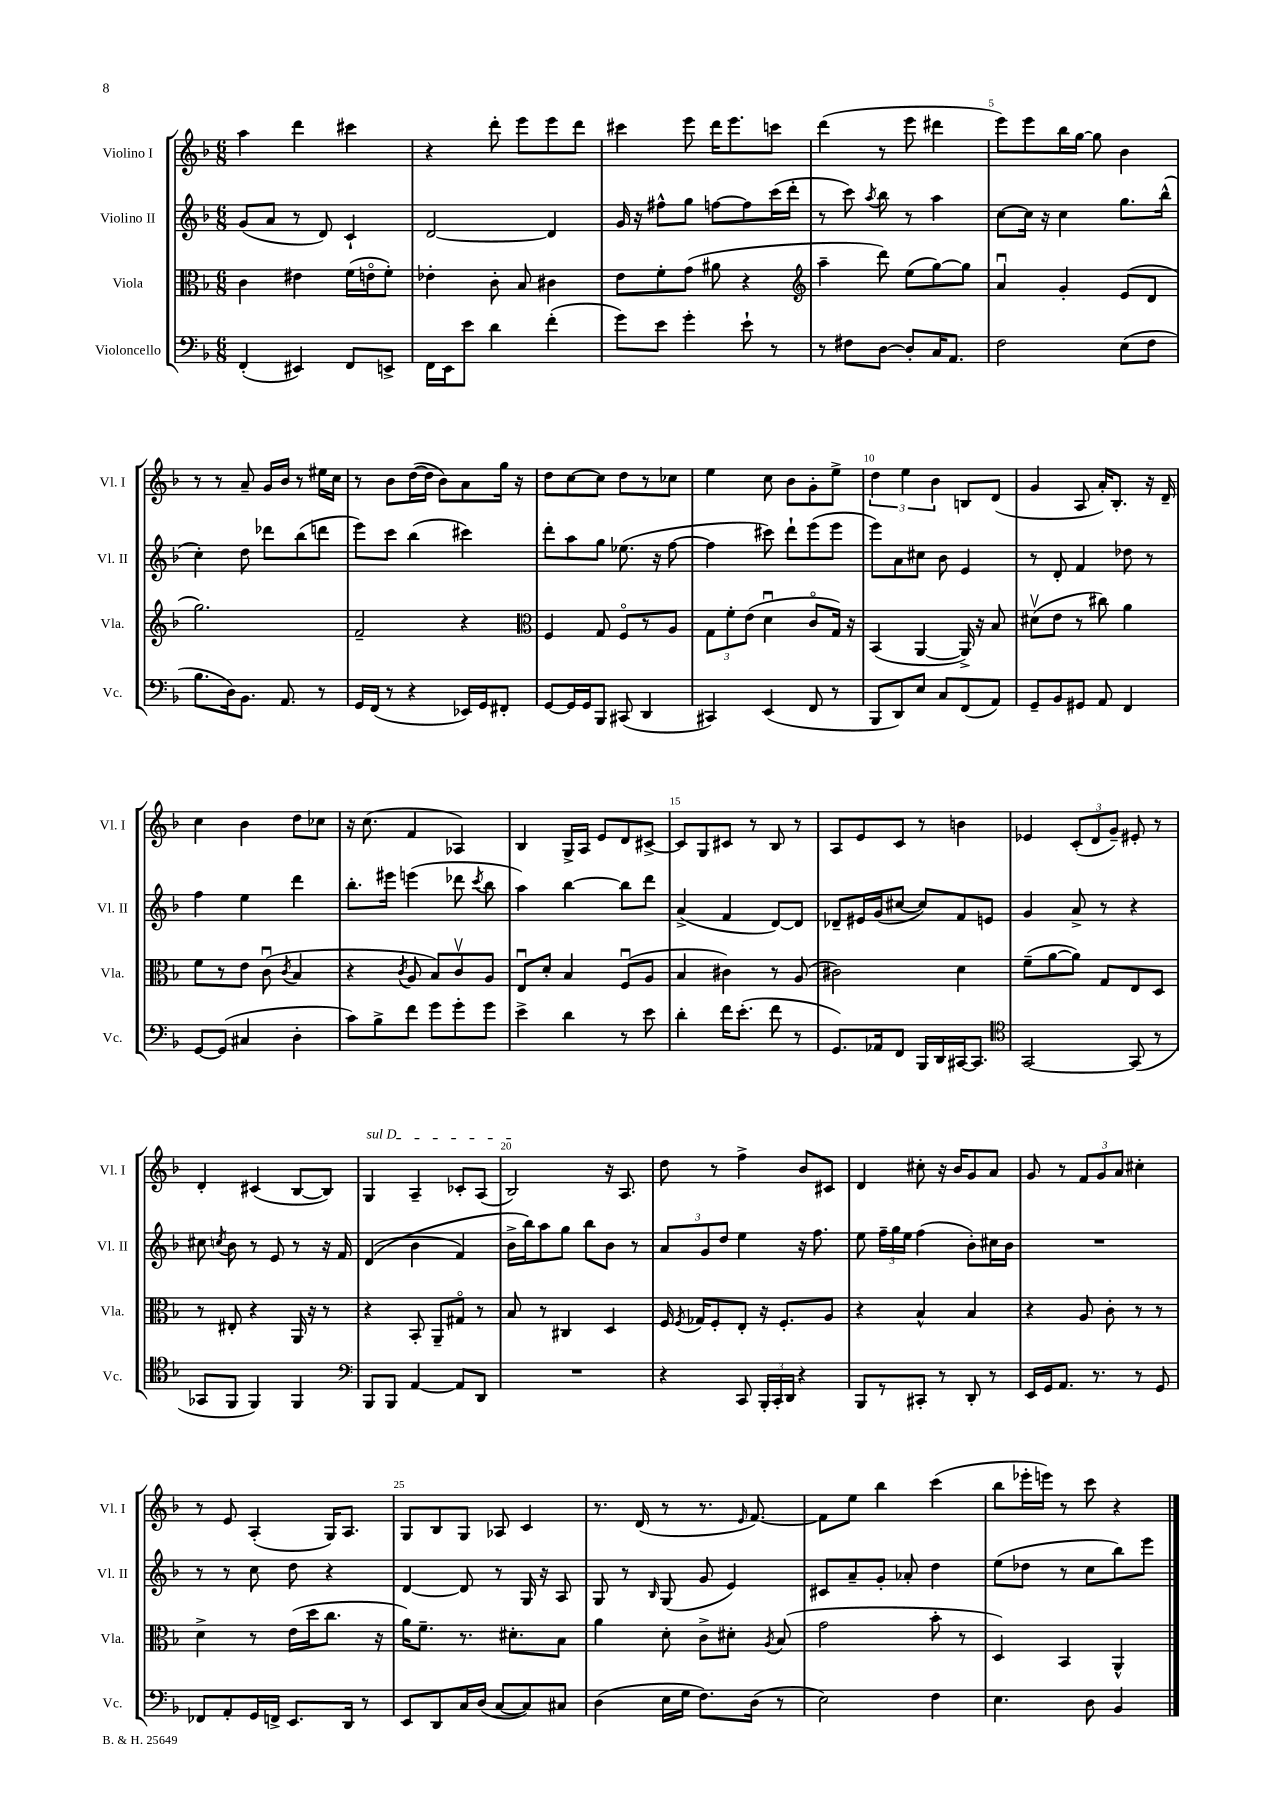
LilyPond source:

<<
\new StaffGroup <<
\new Staff = "s0" \with { instrumentName = "Violino I" shortInstrumentName = "Vl. I" } {
    \clef treble \key f \major \numericTimeSignature \time 6/8
    \autoBeamOff a''4 d'''4 cis'''4 |
    r4 d'''8-. e'''8[ e'''8 d'''8] |
    cis'''4 e'''8 d'''16[ e'''8. c'''8] |
    d'''4( r8 e'''8 dis'''4 |
    e'''8[) e'''8 bes''16 g''16]~ g''8 bes'4 |
    r8 r8 a'8-- g'16[ bes'16] r8 eis''16[ c''16] |
    r8 bes'8[ d''16~( d''16] bes'8[) a'8 g''16] r16 |
    d''8[ c''8~ c''8] d''8[ r8 ces''8] |
    e''4 c''8 bes'8[ g'8-. e''8]-> |
    \tuplet 3/2 { d''4 e''4 bes'4 } b8[ d'8]( |
    g'4 a8 a'16[-.) bes8.]-. r16 d'16-- |
    c''4 bes'4 d''8[ ces''8] |
    r16 c''8.( f'4 aes4) |
    bes4 g16[-> a16] e'8[ d'8 cis'8]~-> |
    cis'8[ g8 cis'8] r8 bes8 r8 |
    a8[ e'8 c'8] r8 b'4 |
    ees'4 \tuplet 3/2 { c'8[-.( d'8 g'8]--) } eis'8-. r8 |
    d'4-. cis'4( bes8[~ bes8]) |
    \once \override TextSpanner.bound-details.left.text = \markup { \italic "sul D" } g4\startTextSpan a4-- ces'8[-. a8]( |
    bes2\stopTextSpan) r16 a8. |
    d''8 r8 f''4-> bes'8[ cis'8] |
    d'4 cis''8-. r16 bes'16[ g'8 a'8] |
    g'8 r8 \tuplet 3/2 { f'8[ g'8 a'8] } cis''4-. |
    r8 e'8 a4-.( g16[) a8.] |
    g8[ bes8 g8] aes8 c'4 |
    r8. d'16( r8 r8. \grace { e'16 } f'8.~) |
    f'8[ e''8] bes''4 c'''4( |
    bes''8[ ees'''16-. e'''16]) r8 c'''8 r4 \bar "|." |
}
\new Staff = "s1" \with { instrumentName = "Violino II" shortInstrumentName = "Vl. II" } {
    \clef treble \key f \major \numericTimeSignature \time 6/8
    \autoBeamOff g'8[( a'8] r8 d'8) c'4-! |
    d'2~ d'4 |
    g'16 r16 fis''8[-^ g''8] f''8[~ f''8 c'''16( d'''16]-. |
    r8 c'''8) \acciaccatura { a''8 } bes''8 r8 a''4 |
    c''8[~ c''16] r16 c''4 g''8.[ bes''16]-^( |
    c''4-.) d''8 des'''8[ bes''8( d'''8] |
    e'''8[) c'''8] bes''4( cis'''4) |
    d'''8[-. a''8 g''8] ees''8.( r16 f''8~ |
    f''4 cis'''8) d'''8[-! e'''8( e'''8] |
    e'''8[) a'8 cis''8] bes'8 e'4 |
    r8 d'8-. f'4 des''8 r8 |
    f''4 e''4 d'''4 |
    bes''8.[-. eis'''16] e'''4( des'''8 \acciaccatura { c'''8 } bes''8 |
    a''4) bes''4~ bes''8[ d'''8] |
    a'4->( f'4 d'8[~) d'8] |
    des'8[-- eis'16 g'16( cis''8]~ cis''8[) f'8 e'8] |
    g'4 a'8-> r8 r4 |
    cis''8 \acciaccatura { c''8 } bes'8 r8 e'8 r8 r16 f'16 |
    d'4(\( bes'4 f'4) |
    bes'16[-> bes''16\) a''8 g''8] bes''8[ bes'8] r8 |
    \tuplet 3/2 { a'8[ g'8 d''8] } e''4 r16 f''8. |
    e''8 \tuplet 3/2 { f''16[-- g''16 e''16] } f''4( bes'8[-.) cis''16 bes'16] |
    R2. |
    r8 r8 c''8 d''8 r4 |
    d'4~ d'8 r8 g16 r16 a8 |
    g8 r8 \grace { bes16 } g8( g'8 e'4) |
    cis'8[ a'8-- g'8]-. aes'8-. d''4 |
    e''8[( des''8] r8 c''8[ bes''8) e'''8] \bar "|." |
}
\new Staff = "s2" \with { instrumentName = "Viola" shortInstrumentName = "Vla." } {
    \clef alto \key f \major \numericTimeSignature \time 6/8
    \autoBeamOff c'4 eis'4 f'16[( e'16\flageolet f'8]-.) |
    ees'4-. c'8-. bes8 cis'4 |
    e'8[ f'8-. g'8]( ais'8 r4 |
    \clef treble a''4-- d'''8) e''8[( g''8~) g''8] |
    a'4\downbow g'4-. e'8[( d'8] |
    g''2.) |
    f'2-- r4 |
    \clef alto f4 g8 f8[\flageolet r8 a8] |
    \tuplet 3/2 { g8[ f'8-. e'8]( } d'4\downbow c'8[\flageolet g16]) r16 |
    bes,4( a,4~ a,16->) r16 bes8 |
    dis'8[\upbow( e'8] r8 cis''8) a'4 |
    f'8[ r8 e'8] c'8\downbow( \acciaccatura { c'8 } bes4 |
    r4 \acciaccatura { c'8 } a8 bes8[) c'8\upbow a8] |
    e8[\downbow d'8]-. bes4 f8[\downbow( a8] |
    bes4 cis'4) r8 a8( |
    cis'2) d'4 |
    f'8[--( a'8~ a'8]) g8[ e8 d8] |
    r8 eis8-. r4 a,16 r16 r8 |
    r4 bes,8-. a,8[-- gis8]\flageolet r8 |
    bes8 r8 cis4 d4 |
    f16 \acciaccatura { f8 } ges16[ f8-. e8]-. r16 f8.[-. a8] |
    r4 bes4-^ bes4 |
    r4 a8 c'8-. r8 r8 |
    d'4-> r8 e'16[( d''16 c''8.] r16 |
    a'16[) f'8.]-- r8. dis'8.[-. bes8] |
    a'4 d'8-. c'8[-> dis'8]-. \acciaccatura { a8 } bes8( |
    g'2 bes'8-. r8 |
    d4) bes,4 a,4-^ \bar "|." |
}
\new Staff = "s3" \with { instrumentName = "Violoncello" shortInstrumentName = "Vc." } {
    \clef bass \key f \major \numericTimeSignature \time 6/8
    \autoBeamOff f,4-.( eis,4) f,8[ e,8]-> |
    f,16[ e,16 e'8] d'4 f'4-.( |
    g'8[) e'8] g'4-. e'8-! r8 |
    r8 fis8[ d8]~ d8[-. c16 a,8.] |
    f2 e8[( f8] |
    bes8.[ d16) bes,8.] a,8. r8 |
    g,16[ f,16]( r8 r4 ees,16[) g,16 fis,8]-. |
    g,8[~ g,16 g,16 bes,,8] cis,8( d,4 |
    cis,4) e,4( f,8 r8 |
    bes,,8[ d,8) e8] c8[ f,8( a,8]) |
    g,8[-- bes,8 gis,8] a,8 f,4 |
    g,8[~ g,8]( cis4 d4-. |
    c'8[) bes8-> f'8] g'8[ g'8-. g'8] |
    e'4-> d'4 r8 e'8 |
    d'4-. f'16[ e'8.]-.( f'8 r8 |
    g,8.[) aes,16 f,8] bes,,16[ d,16 cis,16~ cis,8.] |
    \clef tenor g,2~ g,8( r8 |
    ges,8[ f,8] f,4) f,4 |
    \clef bass bes,,8[ bes,,8] a,4~ a,8[ d,8] |
    R2. |
    r4 c,8 \tuplet 3/2 { bes,,16[-. c,16-. d,16] } r4 |
    bes,,8[ r8 cis,8]-. r8 d,8-. r8 |
    e,16[ g,16 a,8.] r8. r8 g,8 |
    fes,8[ a,8-. g,16 f,16]-> e,8.[ d,16] r8 |
    e,8[ d,8 c16 d16]( c8[~ c8) cis8] |
    d4( e16[ g16] f8.[) d16]( r8 |
    e2) f4 |
    e4. d8 bes,4 \bar "|." |
}
>>
>>
\layout { \context { \Score \override BarNumber.break-visibility = ##(#f #t #t) barNumberVisibility = #(every-nth-bar-number-visible 5) } }
